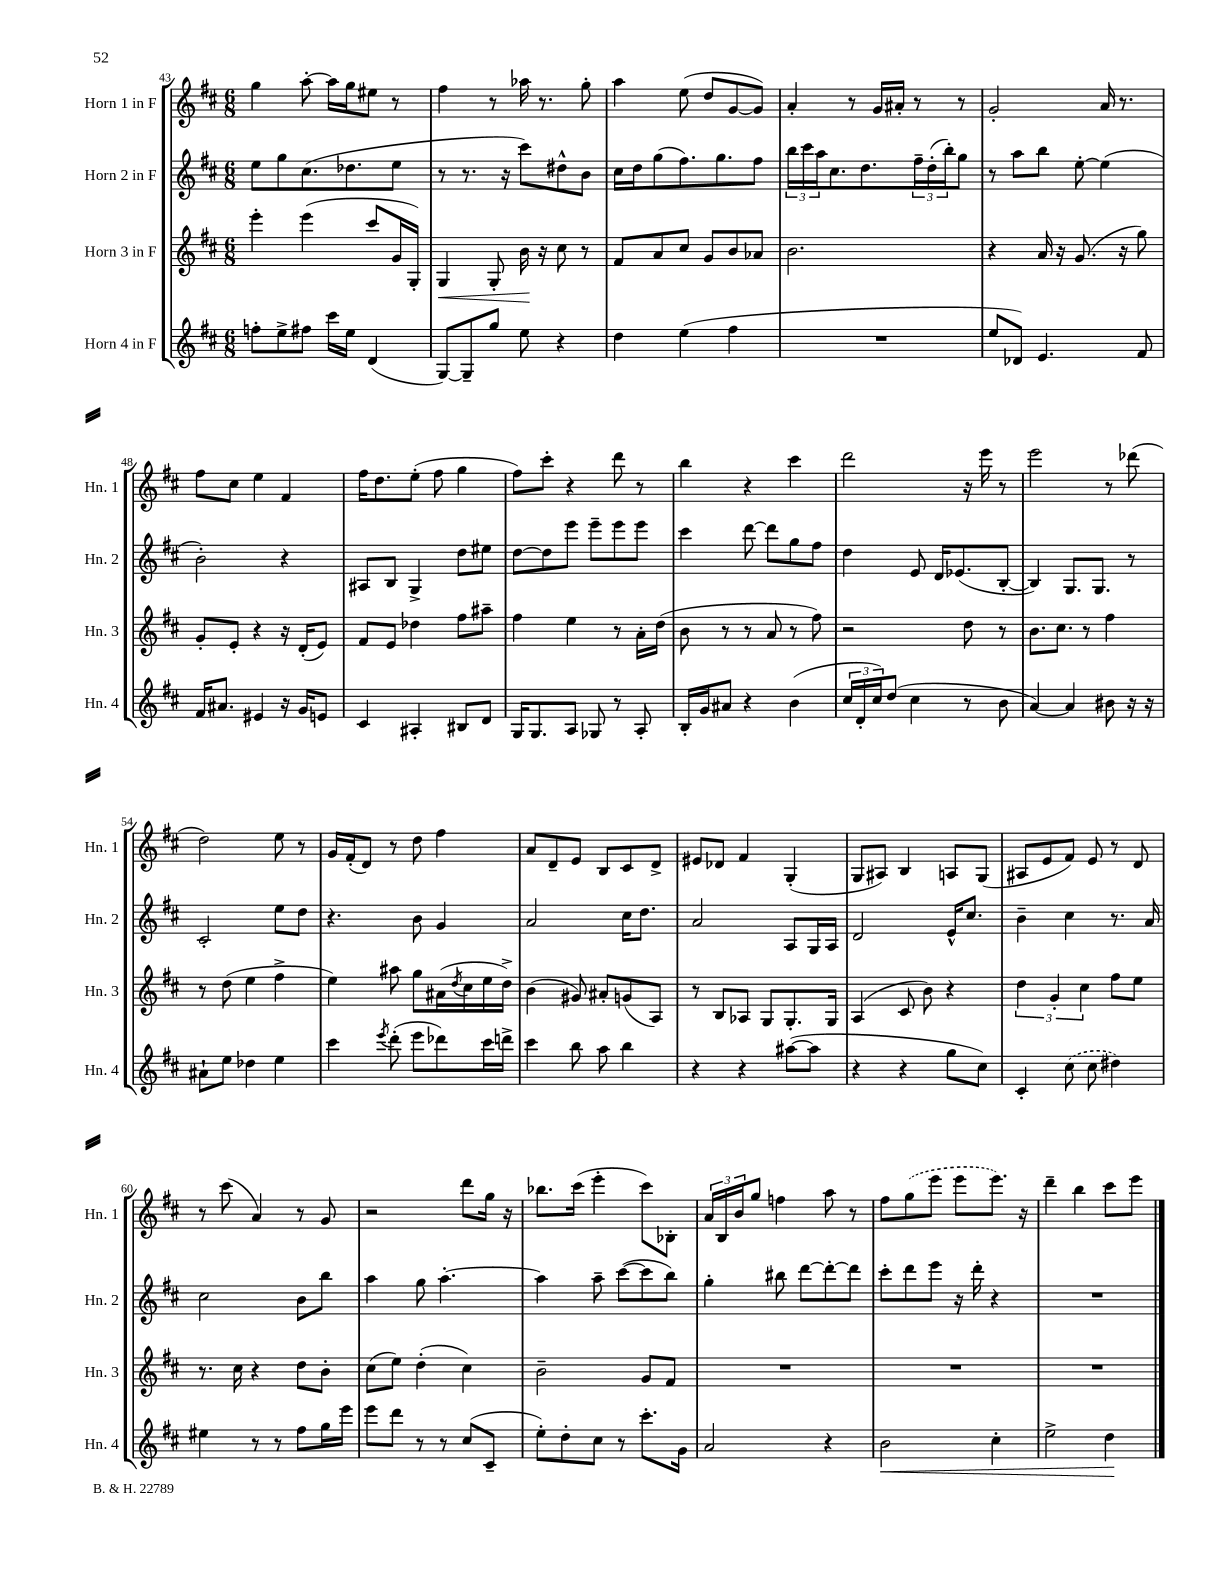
<<
\new StaffGroup <<
\new Staff = "s0" \with { instrumentName = "Horn 1 in F" shortInstrumentName = "Hn. 1" } {
    \clef treble \key d \major \numericTimeSignature \time 6/8
    g''4 a''8~-. a''16 g''16 eis''8 r8 |
    fis''4 r8 aes''16 r8. g''8-. |
    a''4 e''8( d''8 g'8~ g'8) |
    a'4-. r8 g'16 ais'16-. r8 r8 |
    g'2-. a'16 r8. |
    fis''8 cis''8 e''4 fis'4 |
    fis''16 d''8. e''8-.( fis''8 g''4 |
    fis''8) cis'''8-. r4 d'''8 r8 |
    b''4 r4 cis'''4 |
    d'''2 r16 e'''16 r8 |
    e'''2 r8 des'''8( |
    d''2) e''8 r8 |
    g'16 fis'16-.( d'8) r8 d''8 fis''4 |
    a'8 d'8-- e'8 b8 cis'8 d'8-> |
    eis'8 des'8 fis'4 g4-.( |
    g8 ais8) b4 a8 g8( |
    ais8 e'8 fis'8) e'8 r8 d'8 |
    r8 cis'''8( a'4) r8 g'8 |
    r2 d'''8 g''16 r16 |
    bes''8. cis'''16( e'''4-. cis'''8) bes8-. |
    \tuplet 3/2 { a'16 b16 b'16 } g''8 f''4 a''8 r8 |
    fis''8 \once \slurDashed g''8( e'''8 e'''8 e'''8.) r16 |
    d'''4-- b''4 cis'''8 e'''8 \bar "|." |
}
\new Staff = "s1" \with { instrumentName = "Horn 2 in F" shortInstrumentName = "Hn. 2" } {
    \clef treble \key d \major \numericTimeSignature \time 6/8
    e''8 g''8 cis''8.( des''8. e''8 |
    r8 r8. r16 cis'''8) dis''8-^ b'8 |
    cis''16 d''16 g''8( fis''8.) g''8. fis''8 |
    \tuplet 3/2 { b''16 cis'''16 a''16 } cis''8. d''8. \tuplet 3/2 { fis''16-- d''16-.( b''16-.) } g''8 |
    r8 a''8 b''8 e''8~-. e''4( |
    b'2-.) r4 |
    ais8 b8 g4-> d''8 eis''8 |
    d''8~ d''8 e'''8 e'''8-- e'''8 e'''8 |
    cis'''4 d'''8~ d'''8 g''8 fis''8 |
    d''4 e'8 d'16 ees'8.( b8~-. |
    b4) g8. g8. r8 |
    cis'2-. e''8 d''8 |
    r4. b'8 g'4 |
    a'2 cis''16 d''8. |
    a'2 a8 g16 a16 |
    d'2 e'16-^ cis''8. |
    b'4-- cis''4 r8. a'16 |
    cis''2 b'8 b''8 |
    a''4 g''8 a''4.~-. |
    a''4 a''8-- cis'''8~( cis'''8 b''8) |
    g''4-. bis''8 d'''8~ d'''8~-. d'''8 |
    cis'''8-. d'''8 e'''8 r16 d'''16-. r4 |
    R2. \bar "|." |
}
\new Staff = "s2" \with { instrumentName = "Horn 3 in F" shortInstrumentName = "Hn. 3" } {
    \clef treble \key d \major \numericTimeSignature \time 6/8
    e'''4-. e'''4( cis'''8 g'16 g16-.) |
    g4\< g8-. b'16\! r16 cis''8 r8 |
    fis'8 a'8 cis''8 g'8 b'8 aes'8 |
    b'2. |
    r4 a'16 r16 g'8.( r16 g''8) |
    g'8-. e'8-. r4 r16 d'16-.( e'8) |
    fis'8 e'8 des''4 fis''8 ais''8-- |
    fis''4 e''4 r8 a'16-. d''16( |
    b'8 r8 r8 a'8 r8 fis''8) |
    r2 d''8 r8 |
    b'8. cis''8. r8 fis''4 |
    r8 d''8( e''4 fis''4-> |
    e''4) ais''8 g''8 ais'16( \acciaccatura { d''8 } cis''16 e''16 d''16->) |
    b'4( gis'8) ais'8-. g'8( a8) |
    r8 b8 aes8 g8 g8.-. g16 |
    a4( cis'8 b'8) r4 |
    \tuplet 3/2 { d''4 g'4-. cis''4 } fis''8 e''8 |
    r8. cis''16 r4 d''8 b'8-. |
    cis''8( e''8) d''4-.( cis''4) |
    b'2-- g'8 fis'8 |
    R2. |
    R2. |
    R2. \bar "|." |
}
\new Staff = "s3" \with { instrumentName = "Horn 4 in F" shortInstrumentName = "Hn. 4" } {
    \clef treble \key d \major \numericTimeSignature \time 6/8
    f''8-. e''8-> fis''8 cis'''16 e''16 d'4( |
    g8~) g8-- g''8 e''8 r4 |
    d''4 e''4( fis''4 |
    R2. |
    e''8 des'8) e'4. fis'8 |
    fis'16 ais'8. eis'4 r16 g'16 e'8 |
    cis'4 ais4-. bis8 d'8 |
    g16 g8. a8 ges8 r8 a8-. |
    b16-. g'16 ais'8 r4 b'4( |
    \tuplet 3/2 { cis''16 d'16-. cis''16) } d''8( cis''4 r8 b'8 |
    a'4~) a'4 bis'8 r16 r16 |
    ais'8-! e''8 des''4 e''4 |
    cis'''4 \acciaccatura { e'''8 } d'''8-.( e'''8 des'''8) cis'''16 d'''16-> |
    cis'''4 b''8 a''8 b''4 |
    r4 r4 ais''8~( ais''8 |
    r4 r4 g''8 cis''8) |
    cis'4-. \once \slurDashed cis''8( cis''8 dis''4) |
    eis''4 r8 r8 fis''8 g''16 e'''16 |
    e'''8 d'''8 r8 r8 cis''8( cis'8-- |
    e''8-.) d''8-. cis''8 r8 cis'''8.-. g'16 |
    a'2 r4 |
    b'2\< cis''4-. |
    e''2-> d''4\! \bar "|." |
}
>>
>>
\layout { \context { \Score currentBarNumber = #43 } }
